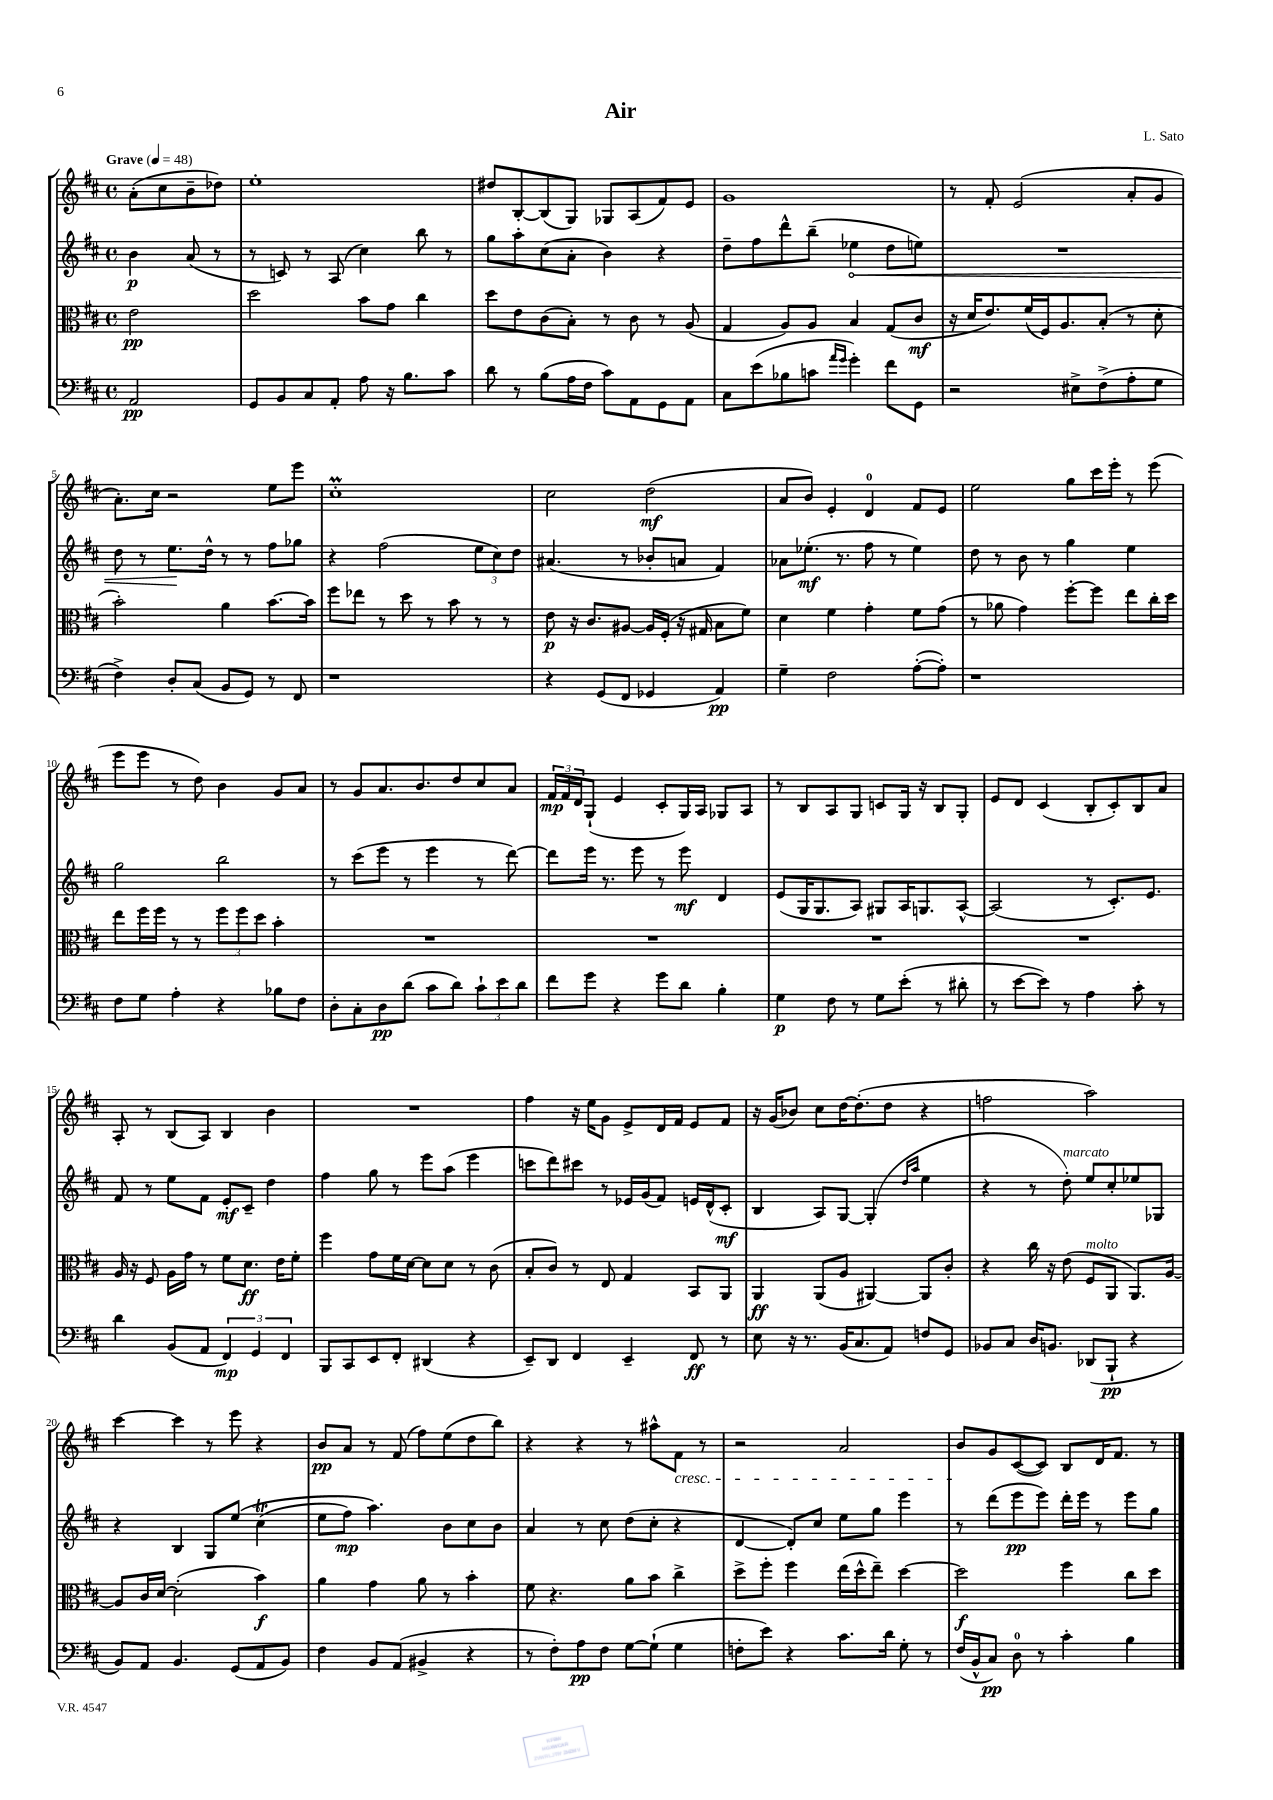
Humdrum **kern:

**kern	**kern	**kern	**kern
*staff4	*staff3	*staff2	*staff1
*clefF4	*clefC3	*clefG2	*clefG2
*k[f#c#]	*k[f#c#]	*k[f#c#]	*k[f#c#]
*M4/4	*M4/4	*M4/4	*M4/4
*met(c)	*met(c)	*met(c)	*met(c)
*MM48	*MM48	*MM48	*MM48
2AA/	2e\	4b\	(8a'\L
.	.	.	8cc#\
.	.	(8a/	8b~\
.	.	8r	8dd-\J)
=	=	=	=
8GG/L	2dd\	8r	1ee'
8BB/	.	8c/)	.
8C#/	.	8r	.
8AA'/J	.	(8A/	.
8A\	8b\L	4cc#\)	.
16r	8g\J	.	.
8.B\L	.	.	.
.	4cc#\	8bb\	.
8c#\J	.	8r	.
=	=	=	=
8d\	8dd\L	8gg\L	8dd#/L
8r	8e\	8aa'\	[8B'/
(8B\L	(8c#\	(8cc#\	(8B/]
16A\L	8B'\J)	8a'\J	8G/J)
16F#\JJ	.	.	.
8c#\L)	8r	4b\)	8G-/L
8AA\	8c#\	.	(8A/
8GG\	8r	4r	8f#/)
8AA\J	(8A/	.	8e/J
=	=	=	=
8C#\L	4G/	8dd~\L	1g
(8e\	.	8ff#\	.
8B-\	8A/L)	8ddd^^\	.
8c\J	8A/J	(8bb~\J	.
16qqa/LL	.	.	.
16qqg/JJ	.	.	.
4g'\)	4B/	4ee-\	.
8f#\L	(8G/L	8dd\L	.
8GG\J	8c#/J	8ee\J)	.
=	=	=	=
2r	16r	1r	8r
.	16d/LK	.	.
.	8.e/)	.	8f#'/
.	.	.	(2e/
.	(16f#/L	.	.
.	16F#/J)	.	.
.	8.A/	.	.
8E#^\L	.	.	.
(8F#^\	(8B'/J	.	.
8A'\	8r	.	8a'/L
8G\J	8d'\	.	8g/J
=	=	=	=
4F#^\)	2b'\)	8dd\	8.a'\L)
.	.	8r	.
.	.	.	16cc#\Jk
8D'/L	.	8.ee\L	2r
(8C#/J	.	.	.
.	.	16dd^^\Jk	.
8BB/L	4a\	8r	.
8GG/J)	.	8r	.
8r	[8.b\L	8ff#\L	8ee\L
8FF#/	.	8gg-\J	8eee\J
.	16b\]Jk	.	.
=	=	=	=
1r	8ff#\L	4r	1cc#'
.	8ee-\J	.	.
.	8r	(2ff#\	.
.	8dd\	.	.
.	8r	.	.
.	8b\	.	.
.	8r	12ee\L	.
.	.	12cc#\)	.
.	8r	.	.
.	.	12dd\J	.
=	=	=	=
4r	8e\	(4.a#/	2cc#\
.	16r	.	.
.	8.c#/L	.	.
(8GG/L	.	.	.
8FF#/J	[8A#/J	8r	.
4GG-/	16A#/]LL	8b-'/L	(2dd\
.	(16F#'/JJ	.	.
.	16r	8a/J	.
.	16G#/	.	.
4AA/)	8B\L	4f#/)	.
.	8f#\J)	.	.
=	=	=	=
4G~\	4d\	8a-\L	8a/L
.	.	(8.ee-'\J	8b/J)
2F#\	4f#\	.	4e'/
.	.	8.r	.
.	4g'\	8ff#\	4d/
.	.	8r	.
([8A'\L	8f#\L	4ee-\)	8f#/L
8A'\]J)	(8g\J	.	8e/J
=	=	=	=
1r	8r	8dd\	2ee\
.	8a-\	8r	.
.	4g\)	8b\	.
.	.	8r	.
.	[8ff#'\L	4gg\	8gg\L
.	8ff#\]J	.	16ccc#\L
.	.	.	16eee'\JJ
.	8ee\L	4ee\	8r
.	16cc#'\L	.	(8eee\
.	16dd\JJ	.	.
=	=	=	=
8F#\L	8ee\L	2gg\	8eee\L
8G\J	16ff#\L	.	8eee\J
.	16ff#\JJ	.	.
4A'\	8r	.	8r
.	8r	.	8dd\)
4r	12ff#\L	2bb\	4b\
.	12ff#\	.	.
.	12dd\J	.	.
8B-\L	4b'\	.	8g/L
8F#\J	.	.	8a/J
=	=	=	=
8D'\L	1r	8r	8r
8C#'\	.	(8ccc#\L	8g/L
8D\	.	8eee\J	8.a/
(8d\J	.	8r	.
.	.	.	8.b/
8c#\L	.	4eee\	.
8d\J)	.	.	8dd/
12c#`\L	.	8r	8cc#/
12e\	.	.	.
.	.	[8ddd\)	8a/J
12d\J	.	.	.
=	=	=	=
8f#\L	1r	8ddd\]L	24f#/LL
.	.	.	24f#/
.	.	.	24d/J
8g\J	.	16eee\Jk	(8G`/J
.	.	8.r	.
4r	.	.	4e/
.	.	8eee\	.
8g\L	.	8r	8c#'/L
8d\J	.	8eee\	16G/L)
.	.	.	16A/JJ
4B'\	.	4d/	8G-/L
.	.	.	8A/J
=	=	=	=
4G\	1r	(8e/L	8r
.	.	16G/K	8B/L
.	.	8.G/	.
8F#\	.	.	8A/
8r	.	8A/J)	8G/J
8G\L	.	8G#/L	8c/L
(8e'\J	.	16A/K	16G/Jk
.	.	8.G/	16r
8r	.	.	8B/L
8d#'\	.	[8A^^/J	8G'/J
=	=	=	=
8r	1r	(2A/]	8e/L
[8e\L	.	.	8d/J
8e\]J)	.	.	(4c#/
8r	.	.	.
4A\	.	8r	8B'/L
.	.	8.c#'/L)	8c#'/)
8c#'\	.	.	8B/
.	.	8.e/J	.
8r	.	.	8a/J
=	=	=	=
4d\	16A/	8f#/	8A'/
.	16r	.	.
.	8F#/	8r	8r
(8BB/L	16A\LL	8ee\L	(8B/L
.	16g\JJ	.	.
8AA/J	8r	8f#\J	8A/J)
6FF#/)	8f#\L	8e'/L	4B/
.	8.d\J	8c#~/J	.
6GG/	.	.	.
.	.	4dd\	4b\
.	16e\LK	.	.
6FF#/	.	.	.
.	8f#'\J	.	.
=	=	=	=
8BBB/L	4ff#\	4ff#\	1r
8CC#/	.	.	.
8EE/	8g\L	8gg\	.
8FF#'/J	16f#\L	8r	.
.	[16d\JJ	.	.
(4DD#/	8d\]L	8eee\L	.
.	8d\J	(8aa\J	.
4r	8r	4eee\	.
.	(8c#\	.	.
=	=	=	=
8EE~/L)	8B'/L	8ccc\L	4ff#\
8DD/J	8c#/J)	8ddd\)	.
4FF#/	8r	8ccc#\J	16r
.	.	.	16ee\LK
.	8E/	8r	8g\J
4EE~/	4G/	16e-/LL	8e^/L
.	.	(16g/J	.
.	.	8f#/J)	16d/L
.	.	.	16f#/JJ
8FF#/	8BB/L	16e/LL	8e/L
.	.	(16d^^/J	.
8r	8AA/J	8c#'/J	8f#/J
=	=	=	=
8E\	4AA/	4B/	16r
.	.	.	(16g/LK
16r	.	.	8b-/J)
8.r	.	.	.
.	(8AA/L	8A/L)	8cc#\L
(16BB/LK	8A/J	[8G/J	[16dd\K
8.C#/	.	.	(8.dd'\]
.	[4AA#/)	(4G'/]	.
8AA/J)	.	.	8dd\J
.	.	16qqdd/LL	.
.	.	16qqaa/JJ	.
8F/L	8AA#/]L	4ee\	4r
8GG/J	8c#'/J	.	.
=	=	=	=
8BB-/L	4r	4r	2ff\
8C#/J	.	.	.
16D/LK	16cc#\	8r	.
8.BB/J	16r	.	.
.	(8e\	8dd'\)	.
(8DD-/L	8F#/L	8ee/L	2aa\)
8BBB`/J	8AA/J	8cc#'/	.
4r	8.AA/L)	8ee-/	.
.	.	8G-/J	.
.	[16A/Jk	.	.
=	=	=	=
8BB/L)	8A/]L	4r	[4ccc#\
8AA/J	16c#/L	.	.
.	[16d/JJ	.	.
4.BB/	(2d'\]	4B/	4ccc#\]
.	.	8G/L	8r
(8GG/L	.	&(8ee/J	8eee\
8AA/	4b\)	(4cc#\	4r
8BB/J)	.	.	.
=	=	=	=
4F#\	4a\	8ee\L	8b/L
.	.	8ff#\J)	8a/J
8BB/L	4g\	4.aa\&)	8r
(8AA/J	.	.	(8f#/
4BB#^/	8a\	.	8ff#\L)
.	8r	8b\L	(8ee\
4r	4b'\	8cc#\	8dd\
.	.	8b\J	8bb\J)
=	=	=	=
8r	8f#\	4a/	4r
8F#'\L)	4.r	.	.
8A\	.	8r	4r
8F#\J	.	8cc#\	.
[8G\L	8a\L	(8dd\L	8r
(8G`\]J	8b\J	8cc#'\J	8aa#^^\L
4G\	4cc#^\	4r	8f#\J
.	.	.	8r
=	=	=	=
8F'\L	8dd^\L	[4d/	2r
8e\J)	8ff#'\J	.	.
4r	4ff#\	8d'/]L)	.
.	.	8cc#/J	.
8.c#\L	(16ee\LL	8ee\L	2a/
.	16dd^^\J	.	.
.	8ee~\J)	8gg\J	.
16d\Jk	.	.	.
8G'\	[4dd\	4eee\	.
8r	.	.	.
=	=	=	=
(16F#/LL	2dd\]	8r	8b/L
16BB^^/J	.	.	.
8C#/J)	.	(8ddd\L	8g/
8D\	.	8eee\	([8c#/
8r	.	8eee\J)	8c#/]J)
4c#'\	4ff#\	16ddd'\LL	8B/L
.	.	16eee\JJ	.
.	.	8r	16d/K
.	.	.	8.f#/J
4B\	8cc#\L	8eee\L	.
.	8dd\J	8gg\J	8r
==	==	==	==
*-	*-	*-	*-
